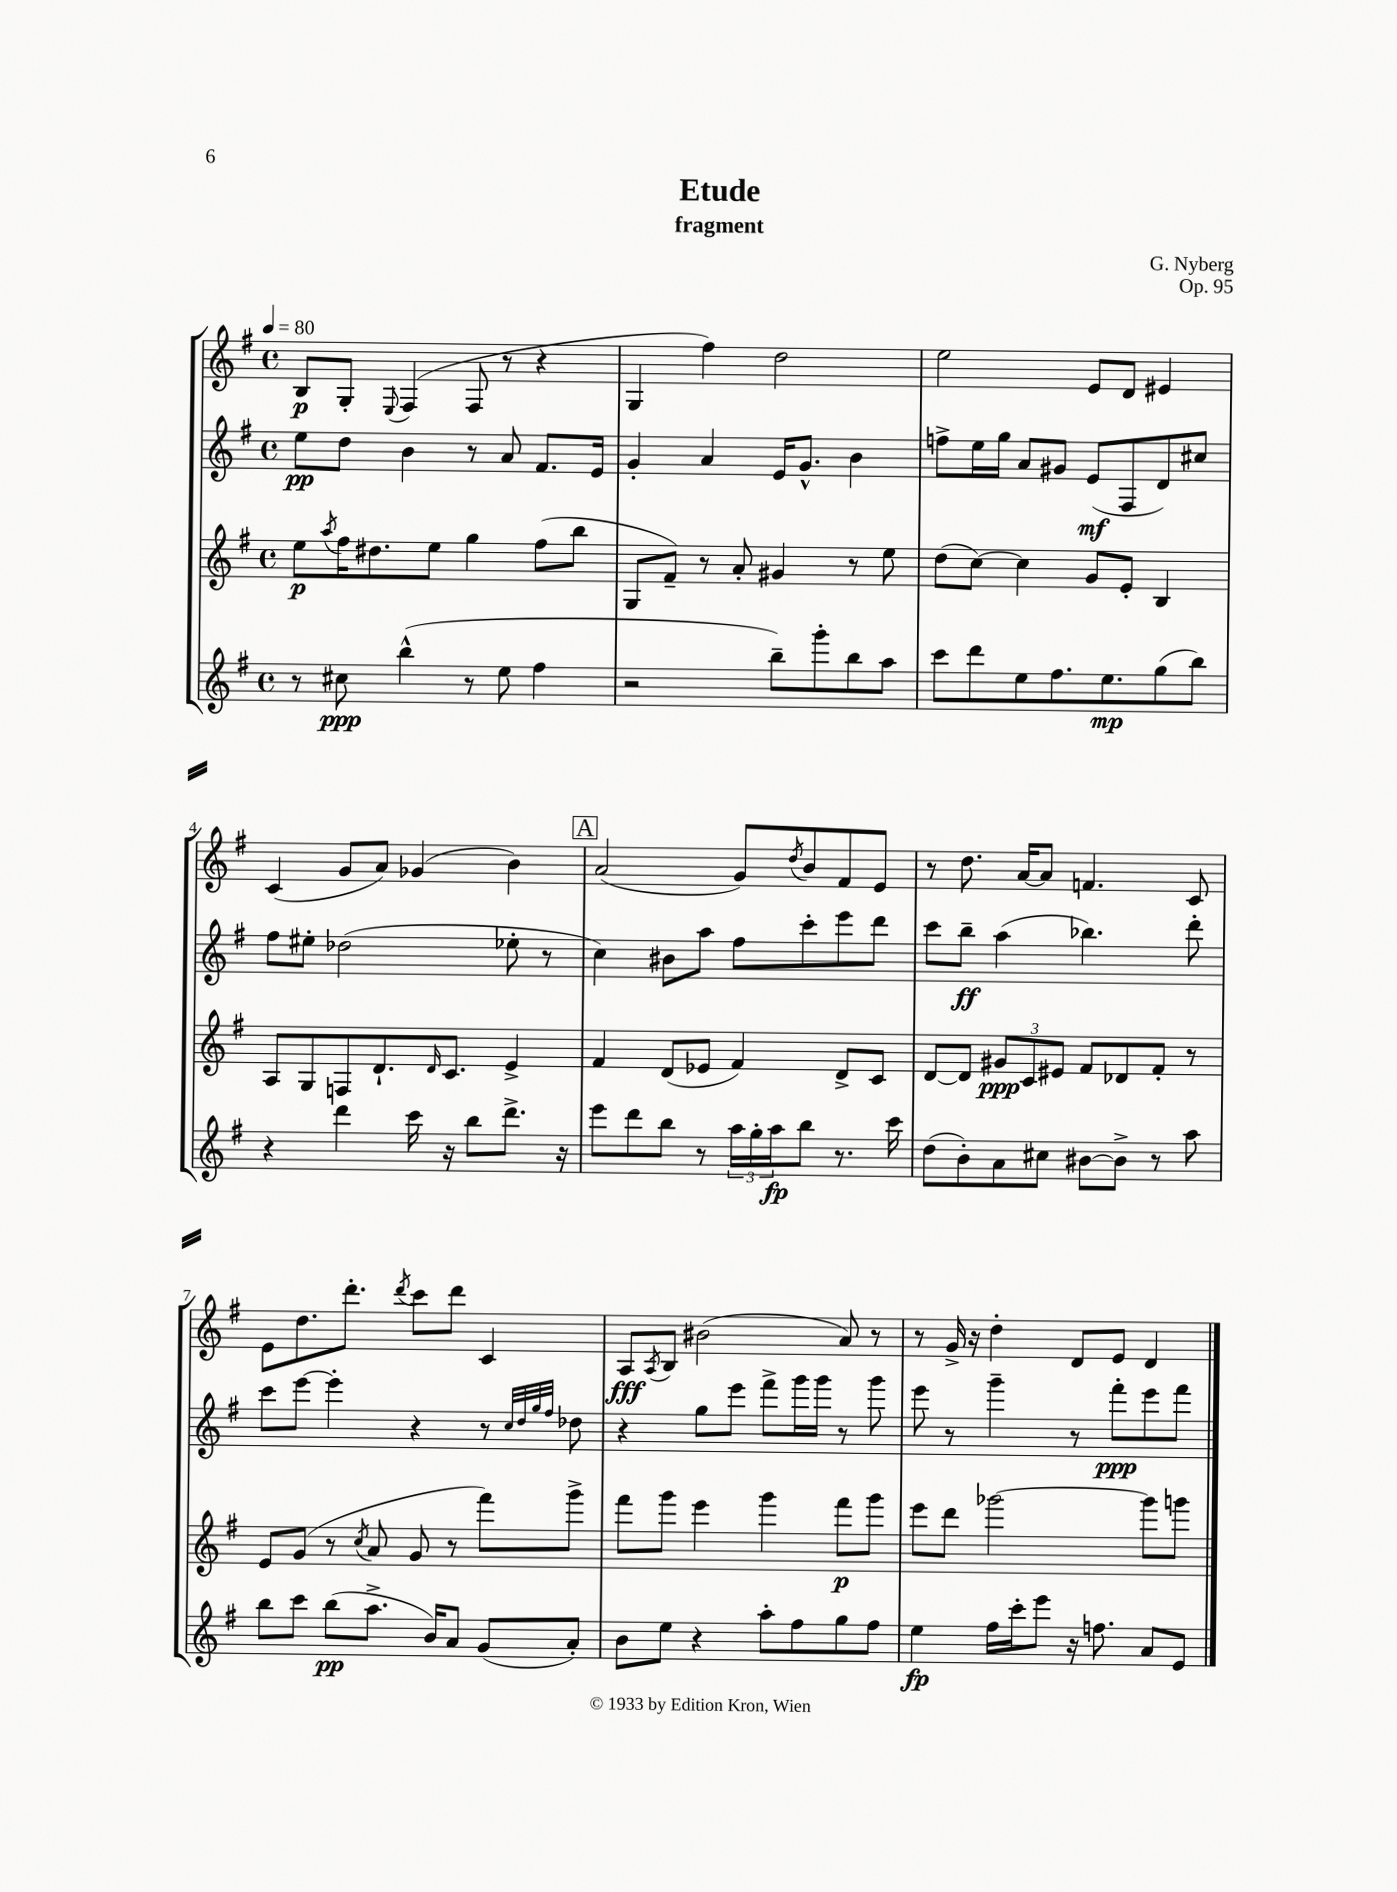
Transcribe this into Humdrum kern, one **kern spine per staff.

**kern	**kern	**kern	**kern
*staff4	*staff3	*staff2	*staff1
*clefG2	*clefG2	*clefG2	*clefG2
*k[f#]	*k[f#]	*k[f#]	*k[f#]
*M4/4	*M4/4	*M4/4	*M4/4
*met(c)	*met(c)	*met(c)	*met(c)
*MM80	*MM80	*MM80	*MM80
8r	8ee	8ee	8B
.	8qaa	.	.
8cc#	16ff#	8dd	8G'
.	8.dd#	.	.
.	.	.	8qqE
(4bb^^	.	4b	(4F#
.	8ee	.	.
8r	4gg	8r	8F#
8ee	.	8a	8r
4ff#	(8ff#	8.f#	4r
.	8bb	.	.
.	.	16e	.
=	=	=	=
2r	8G	4g'	4G
.	8f#~)	.	.
.	8r	4a	4ff#)
.	8a'	.	.
8bb~)	4g#	16e	2dd
.	.	8.g^^	.
8ggg'	.	.	.
8bb	8r	4b	.
8aa	8ee	.	.
=	=	=	=
8ccc	(8dd	8ff^	2ee
8ddd	[8cc)	16ee	.
.	.	16gg	.
8ee	4cc]	8a	.
8.ff#	.	8g#	.
.	8g	(8e	8e
8.ee	.	.	.
.	8e'	8F#	8d
(8gg	4B	8d)	4e#
8bb)	.	8cc#	.
=	=	=	=
4r	8A	8ff#	(4c
.	8G	8ee#'	.
4ddd	8F	(2dd-	8g
.	8.d`	.	8a)
16ccc	.	.	(4g-
.	16qqd	.	.
16r	8.c	.	.
8bb	.	.	.
8.ddd^	4e^	8ee-'	4b)
.	.	8r	.
16r	.	.	.
=	=	=	=
8eee	4f#	4cc)	(2a
8ddd	.	.	.
8bb	(8d	8b#	.
8r	8e-	8aa	.
24aa	4f#)	8ff#	8g)
24gg'	.	.	.
24aa	.	.	.
.	.	.	8qdd
8bb	.	8ccc'	8b
8.r	8d^	8eee	8f#
.	8c	8ddd	8e
16ccc	.	.	.
=	=	=	=
(8dd	[8d	8ccc	8r
8b')	8d]	8bb~	8.dd
8a	12g#	(4aa	.
.	.	.	[16a
.	12c	.	.
8cc#	.	.	8a]
.	12e#	.	.
[8b#	8f#	4.bb-)	4.f
8b#^]	8d-	.	.
8r	8f#'	.	.
8aa	8r	8ddd'	8c
=	=	=	=
8bb	8e	8ccc	8e
8ccc	(8g	[8eee	8.dd
(8bb	8r	4eee']	.
.	.	.	8.ddd'
.	8qcc	.	.
8.aa^	8a	.	.
.	.	.	8qddd
.	8g	4r	8ccc
16b)	.	.	.
8a	8r	.	8ddd
(8g	8fff#)	8r	4c
.	.	32qqcc	.
.	.	32qqdd	.
.	.	32qqgg	.
.	.	32qqff#	.
8a')	8ggg^	8dd-	.
=	=	=	=
8b	8fff#	4r	8A
.	.	.	8qA
8ee	8ggg	.	8B
4r	4eee	8gg	(2b#
.	.	8eee	.
8aa'	4ggg	8fff#^	.
8ff#	.	16ggg	.
.	.	16ggg	.
8gg	8fff#	8r	8a)
8ff#	8ggg	8ggg	8r
=	=	=	=
4ee	8eee	8eee	8r
.	8ddd	8r	16g^
.	.	.	16r
16ff#	[2ggg-	4ggg~	4dd'
16ccc'	.	.	.
8eee	.	.	.
16r	.	8r	8d
8.ff	.	.	.
.	.	8fff#'	8e
8a	8ggg-]	8eee	4d
8e	8ggg	8fff#	.
==	==	==	==
*-	*-	*-	*-
